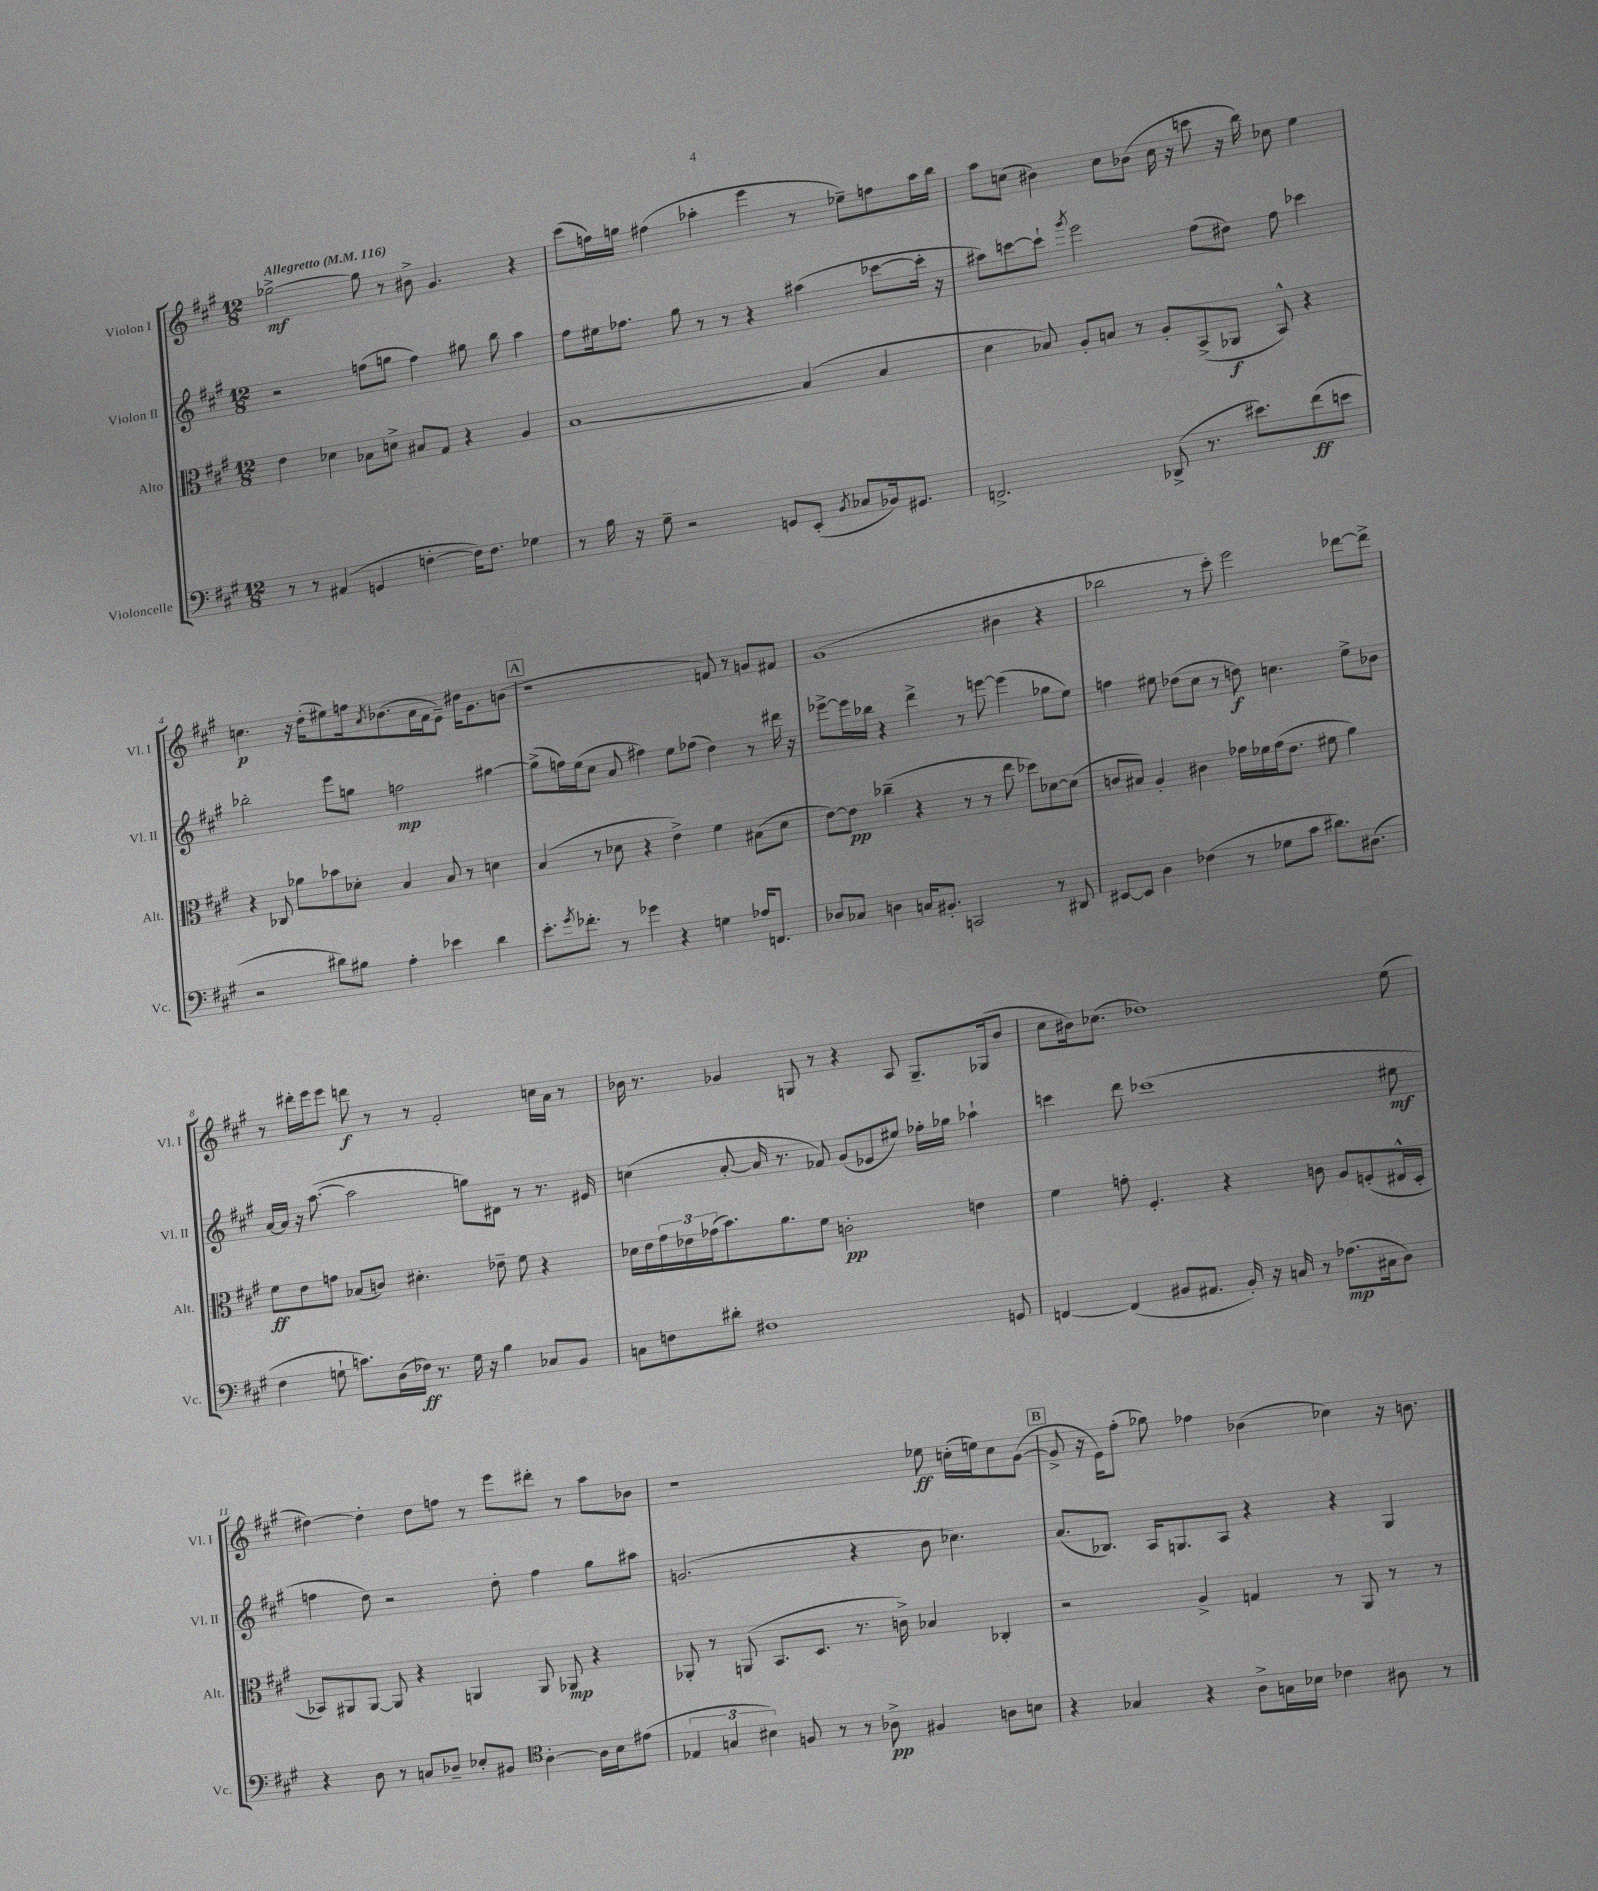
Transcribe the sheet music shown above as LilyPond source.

<<
\new StaffGroup <<
\new Staff = "s0" \with { instrumentName = "Violon I" shortInstrumentName = "Vl. I" } {
    \clef treble \key a \major \numericTimeSignature \time 12/8 \tempo "Allegretto" 4 = 116
    ges''2~->\mf ges''8 r8 bis'8-> gis'4. r4 |
    cis'''8( f''16) g''16 fis''4( aes''4-. e'''4 r8 ees''8--) f''8 aes''16 b''16 |
    a''8 c''8( bis'4) c''8 bes'8( c''16 r16 c'''8 r16 b''16) ces''8 e''4 |
    c''4.\p r16 d''16-.( eis''8) f''16 \acciaccatura { a'8 } bes'8.( a'16 fis'16 e'8--) dis''16 gis'8. b'8( |
    \mark \markup { \box "A" } r1 f'8) r8 g'8 fis'8 |
    gis'1( bis'4 r4 |
    bes''2 r8 cis'''8-.) e'''2 des'''8~ des'''8-> |
    r8 dis'''16-. e'''16 e'''8 d'''8\f r8 r8 fis'2-. c''16 a'16 r8 |
    bes'16 r8. ges'4 g8 r8 r4 a8 g8.-- ges16( bes'8 |
    cis''8 bis'16) ces''8.( des''1) e''8( |
    dis''4~) dis''4-. dis''8 f''8 r8 e'''8 dis'''8-. r8 a''8 bes'8 |
    r1 ees''8\ff c''16-.( e''16) c''8 gis'8~( |
    \mark \markup { \box "B" } gis'8-> r16 e'16) fis''8-.( ges''8) fes''4 bes'4( ces''4) r16 b'8. \bar "|." |
}
\new Staff = "s1" \with { instrumentName = "Violon II" shortInstrumentName = "Vl. II" } {
    \clef treble \key a \major \numericTimeSignature \time 12/8
    r2 f''8( g''8 f''4) gis''8 b''8 a''4 |
    fis''8 eis''16 fes''8. gis''8 r8 r8 r4 ais''4( ces'''8~ ces'''16-. r16 |
    ais''8) c'''8~ c'''8-! \acciaccatura { gis'''8 } e'''2 fis''8( dis''8) fis''8 ces'''4 |
    bes''2-. e'''8 g''8 f''2\mp gis''4~ |
    \mark \markup { \box "A" } gis''8->( f''16) e''16( cis''8 a'8 fis''4) e''8 fes''8( d''4) r8 dis'''16 r16 |
    ees'''8~-> ees'''16 bes''16 r4 d'''4-> r8 e'''8~ e'''4( ges''8 e''8) |
    f''4 eis''8 des''8( cis''8 r8 d''8\f) c''4. eis''8-> bes'8 |
    a'16~ a'16 r16 a''8.~( a''2 g''8) dis'8 r8 r8. eis'16 |
    c''4( a'8~-. a'16 r8. fes'8) gis'8( ees'8 eis''8) fes''16-. ges''16 aes''4-! |
    c'''4 d'''8 ces'''1( eis''8\mf |
    f''4 d''8) r2 d''8-. f''4 gis''8 ais''8 |
    g'2.( r4 b'8 ces''4.) |
    \mark \markup { \box "B" } a'8.( bes8.) a16 g8. a8 r4 r4 g4 \bar "|." |
}
\new Staff = "s2" \with { instrumentName = "Alto" shortInstrumentName = "Alt." } {
    \clef alto \key a \major \numericTimeSignature \time 12/8
    e'4 des'4 bes8 d'8-> bis8 gis8 r4 a4 |
    b1~ b4( b4 |
    d'4 bes8) a8-. b8 r8 a8-. b,8->( aes,8\f b,8-^) r4 |
    r4 ces8 aes'8 bes'8 des'8-. b4 b8 r8 d'4 |
    \mark \markup { \box "A" } b4( r8 des'8 r4 e'4->) fis'4 bis8( des'8 |
    e'8~) e'8\pp ces''4--( r4 r8 r8 e''8 des''8) des'8~ des'8( |
    c'8 bis8) a4-. cis'4 ges'16 fes'16 ges'16( e'8. fis'8 a'4) |
    fis'8\ff e'8 g'8 bes8( c'8) dis'4.-. ees'8-- fis'8 r4 |
    des'16 e'16 \tuplet 3/2 { gis'16 ees'16 ges'16( } b'8.) a'8. fis'8 c'2-.\pp e'4 |
    fis'4 g'8-. fis4.-. r4 c'8 a8 f8-.( eis16-^ d16-. |
    bes,8) ais,8 ais,8~ ais,8 r4 a,4 a,8 aes,8\mp r4 |
    aes,8-. r8 a,8( b,8. d8. r8. c'16->) bes4 ces4-. |
    \mark \markup { \box "B" } r2 a4-> g4 r8 a,8 r8 r8 \bar "|." |
}
\new Staff = "s3" \with { instrumentName = "Violoncelle" shortInstrumentName = "Vc." } {
    \clef bass \key a \major \numericTimeSignature \time 12/8
    r8 r8 ais,4( g,4 f4~-. f16) f8. ges4 |
    r8 b16 r16 gis8-- r2 g,8 e,8-.( \acciaccatura { b,8 } ces8 bes,16) gis,8. |
    f,2.-> des,8->( r8. eis'8.) fis'8\ff( e'8 |
    r2 dis'8) bis8 a4-. ees'4 dis'4 |
    \mark \markup { \box "A" } e'8.-. \acciaccatura { gis'8 } fes'8.-. r8 ges'4 r4 g4 aes16 f,8. |
    des8 ces8 d4 c16 bis,8.-. c,2 r8 dis,8 |
    eis,8~ eis,8 d4 fes4( r8 ges8 cis'8 dis'8.) dis8.( |
    fis4 g8-! c'8.) d16( fes16\ff) r8. g16 r16 b4 ces8 b,8 |
    c8 f8 dis'8-. fis1 g,8 |
    f,4~ f,4( bis,8 ais,8. bis,16-.) r16 c16 r8 aes8.\mp( cis16 d8) |
    r4 d8 r8 c8 des8-- ees8-. bis,8 \clef tenor a4~-. a16 b16 eis'8( |
    \tuplet 3/2 { ees4 g4 bis4) } f8 r8 r8 aes8->\pp fis4 a8 b8 |
    \mark \markup { \box "B" } r4 ges4 r4 a8-> g16 bes16 ces'4 ais8 r8 \bar "|." |
}
>>
>>
